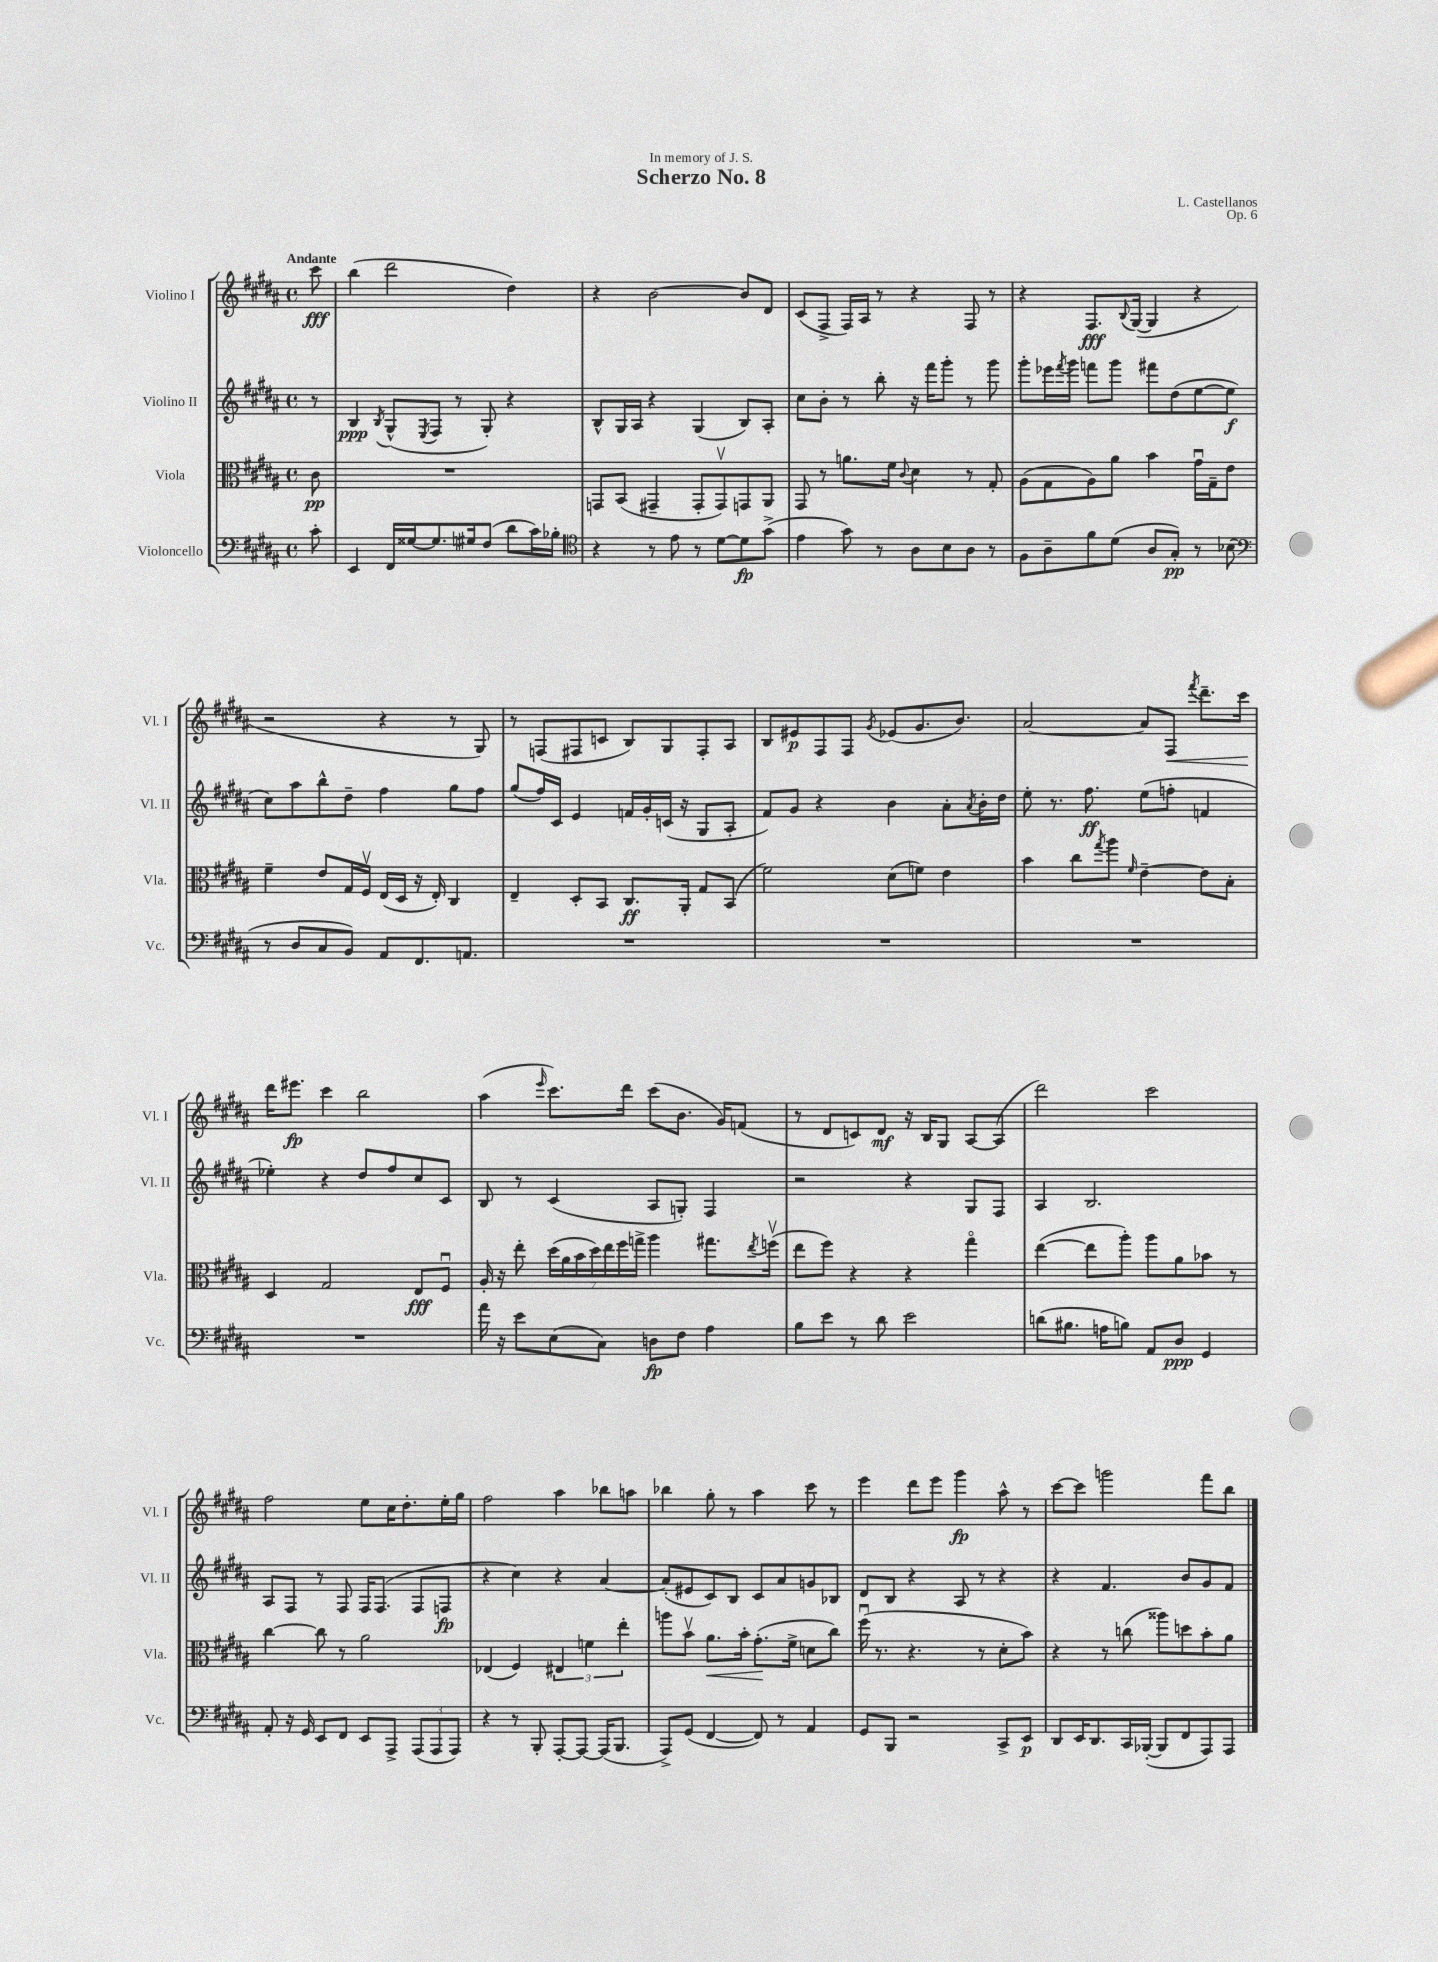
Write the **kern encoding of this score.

**kern	**kern	**kern	**kern
*staff4	*staff3	*staff2	*staff1
*clefF4	*clefC3	*clefG2	*clefG2
*k[f#c#g#d#a#]	*k[f#c#g#d#a#]	*k[f#c#g#d#a#]	*k[f#c#g#d#a#]
*M4/4	*M4/4	*M4/4	*M4/4
*met(c)	*met(c)	*met(c)	*met(c)
8c#'\	8c#\	8r	8ccc#\
=	=	=	=
4EE/	1r	4B/	(4bb\
.	.	8qB/	.
16FF#/LL	.	(8G#^^/L	2ddd#\
[16G##/J	.	.	.
.	.	8qE/	.
8.G##/]	.	8F#/J	.
.	.	8r	.
16G#/k	.	.	.
(8F#/J	.	8G#'/)	.
8d#\L	.	4r	4dd#\)
16c#\L)	.	.	.
16B-'\JJ	.	.	.
=	=	=	=
*clefC4	*	*	*
4r	8GG/L	8B^^/L	4r
.	(8BB/J	16G#/L	.
.	.	16A#/JJ	.
8r	4GG#~/	4r	[2b\
8e\	.	.	.
8r	8GG#'/L	(4G#/	.
[8d#\L	8GG#v/)	.	.
8d#\]	8GG/	8B/L)	8b/]L
(8g#^\J	8AA#/J	8A#'/J	8d#/J
=	=	=	=
4e\	8GG#/	8cc#\L	(8c#/L
.	8r	8b'\J	8F#^/J
8g#\)	8.a\L	8r	16F#/LL)
.	.	.	16A#/JJ
8r	.	8bb'\	8r
.	16f#\Jk	.	.
.	8qqc#/	.	.
8A#\L	4d#\	16r	4r
.	.	16fff#\LK	.
8B\	.	8ggg#'\J	.
8A#\J	8r	8r	8F#/
8r	8G#'/	8ggg#\	8r
=	=	=	=
8F#\L	(8A#\L	8ggg#'\L	4r
8A#~\	8G#\	16eee-\L	.
.	.	8qfff#/	.
.	.	16ggg#\JJ	.
8f#\	8A#\)	8fff\L	8.F#/L
(8d#\J	8a#\J	8ggg#\J	.
.	.	.	8qqB/
.	.	.	([16G#/Jk
8A#/L	4b\	8fff#\L	4G#/]
8G#'/J)	.	(8dd#\	.
8r	16g#u\LL	[8ee\	4r
.	16G#~\J	.	.
(8B-\	8e\J	8ee\]J	.
=	=	=	=
*clefF4	*	*	*
8r	4f#~\	8cc#\L)	2r
8D#/L	.	8aa#\	.
8C#/	8e/L	8bb^^\	.
8BB/J)	16G#/L	8dd#~\J	.
.	16F#v/JJ	.	.
8AA#/L	(16E/LL	4ff#\	4r
.	16D#/JJ	.	.
8.FF#/	16r	.	.
.	16E'/)	.	.
.	4C#/	8gg#\L	8r
8.AA/J	.	.	.
.	.	8ff#\J	8G#/)
=	=	=	=
1r	4E~/	(8gg#/L	8r
.	.	16ff#/L)	(8F/L
.	.	16c#/JJ	.
.	8D#'/L	4e/	8F#/
.	8BB/J	.	8c/J
.	8.C#/L	16f/LL	8B/L)
.	.	16g#'/	.
.	.	(16c/JJ	8G#/
.	16AA#'/Jk	16r	.
.	8G#/L	8G#/L	8F#'/
.	(8BB/J	8A#'/J	8A#/J
=	=	=	=
1r	2f#\)	8f#/L)	8B/L
.	.	8g#/J	8e#/
.	.	4r	8F#/
.	.	.	8F#/J
.	.	.	8qg#/
.	(8d#\L	4b\	(8e-/L
.	8f\J)	.	8.g#/
.	4e\	8a#'\L	.
.	.	.	8.b/J)
.	.	8qa#/	.
.	.	16b'\L	.
.	.	16dd#\JJ	.
=	=	=	=
1r	4b\	8ee'\	[2a#/
.	.	8.r	.
.	8cc#\L	.	.
.	.	8.ff#\	.
.	8qgg#/	.	.
.	8aa#\J	.	.
.	16qqf#/	.	.
.	[4e~\	(8ee\L	8a#/]L
.	.	8ff'\J	8F#/J
.	.	.	8qfff#/
.	8e\]L	4f/	8.ddd#~\L
.	8B'\J	.	.
.	.	.	16ccc#\Jk
=	=	=	=
1r	4D#/	4ee-'\)	16ddd#\LK
.	.	.	8.eee#\J
.	2G#/	4r	4ccc#\
.	.	8dd#/L	2bb\
.	.	8ff#/	.
.	8E/L	8cc#/	.
.	8F#u/J	8c#/J	.
=	=	=	=
16a#\	16A#'/	8B/	(4aa#\
16r	16r	.	.
8e\L	8ee'\	8r	.
.	.	.	16qqeee/
(8E\	(28dd#\LL	(4c#/	8.ccc#\L)
.	28a#\	.	.
.	28b\	.	.
.	28dd#\)	.	.
8C#\J)	.	.	.
.	28ee\	.	.
.	28ff#\	.	.
.	.	.	16ddd#\Jk
.	28gg^\JJ	.	.
8D\L	4aa#\	8A#/L	(8ccc#\L
8F#\J	.	8G'/J)	8.b\J
4A#\	8.gg#\L	4F#/	.
.	.	.	16g#/LK)
.	.	.	(8f/J
.	8qee/	.	.
.	(16ffv\Jk	.	.
=	=	=	=
8B\L	8ee\L	2r	8r
8e\J	8ff#\J)	.	8d#/L
8r	4r	.	8c/)
8d#\	.	.	8d#/J
2e\	4r	4r	16r
.	.	.	16B/LK
.	.	.	8G#/J
.	4gg#o\	8G#/L	[8A#/L
.	.	8F#/J	(8A#/]J
=	=	=	=
(8d\L	([4ee\	4A#/	2ddd#\)
8.B#\J	.	.	.
.	8ee\]L	2.B/	.
16A\LK	.	.	.
8B\J)	8aa#'\J)	.	.
8AA#/L	8aa#\L	.	2ccc#\
8D#/J	8a#\	.	.
4GG#/	8b-\J	.	.
.	8r	.	.
=	=	=	=
8AA#'/	[4cc#\	8A#/L	2ff#\
16r	.	8F#/J	.
16GG#/	.	.	.
8EE/L	8cc#\]	8r	.
8FF#/J	8r	8F#/	.
8EE/L	2a#\	16F#/LK	8ee\L
.	.	(8.F#/J	.
8AAA#^/J	.	.	16cc#\K
.	.	.	8.dd#'\
(12AAA#/L	.	8F#/L	.
12AAA#/	.	.	.
.	.	8F/J	16ee'\L
12AAA#/J)	.	.	.
.	.	.	16gg#\JJ
=	=	=	=
4r	(4E-/	4r	2ff#\
8r	4F#/)	4cc#\)	.
8BBB'/	.	.	.
[8AAA#'/L	6E#/	4r	4aa#\
8AAA#/_J	.	.	.
.	6f\	.	.
(16AAA#/]LK	.	[4a#/	8bb-\L
8.BBB/J	.	.	.
.	6ee'\	.	.
.	.	.	8aa\J
=	=	=	=
8AAA#^/L)	8aa\L	(8a#'/]L	4bb-\
(8GG#/J	8bv\J	8e#/	.
[4FF#/	8.a#\L	8c#/)	8gg#'\
.	.	8B/J	8r
.	16b'\Jk	.	.
8FF#/])	(8.g#'\L	8c#/L	4aa#\
8r	.	8a#/	.
.	16f#^\Jk	.	.
4AA#/	8d\L	8g/	8ccc#\
.	8cc#\J)	8B-/J	8r
=	=	=	=
8GG#/L	(16ff#u\	8d#/L	4eee\
.	8.r	.	.
8BBB/J	.	8B/J	.
2r	4.r	4r	8ddd#\L
.	.	.	8eee\J
.	.	8A#/	4ggg#\
.	8r	8r	.
8CC#^/L	8d#'\L	4r	8aa#^^\
8EE/J	8b\J)	.	8r
=	=	=	=
8DD#/L	4r	4r	[8ccc#\L
16EE/K	.	.	8ccc#\]J
8.DD#/	.	.	.
.	8r	4.f#/	2ggg\
16CC#/L	(8cc\	.	.
([16BBB-'/JJ	.	.	.
8BBB-/]L	8aa##\L)	.	.
8FF#/	8dd\	8b/L	.
8AAA#/)	8b'\	8g#/	8fff#\L
8AAA#/J	8a#\J	8f#/J	8bb\J
==	==	==	==
*-	*-	*-	*-
